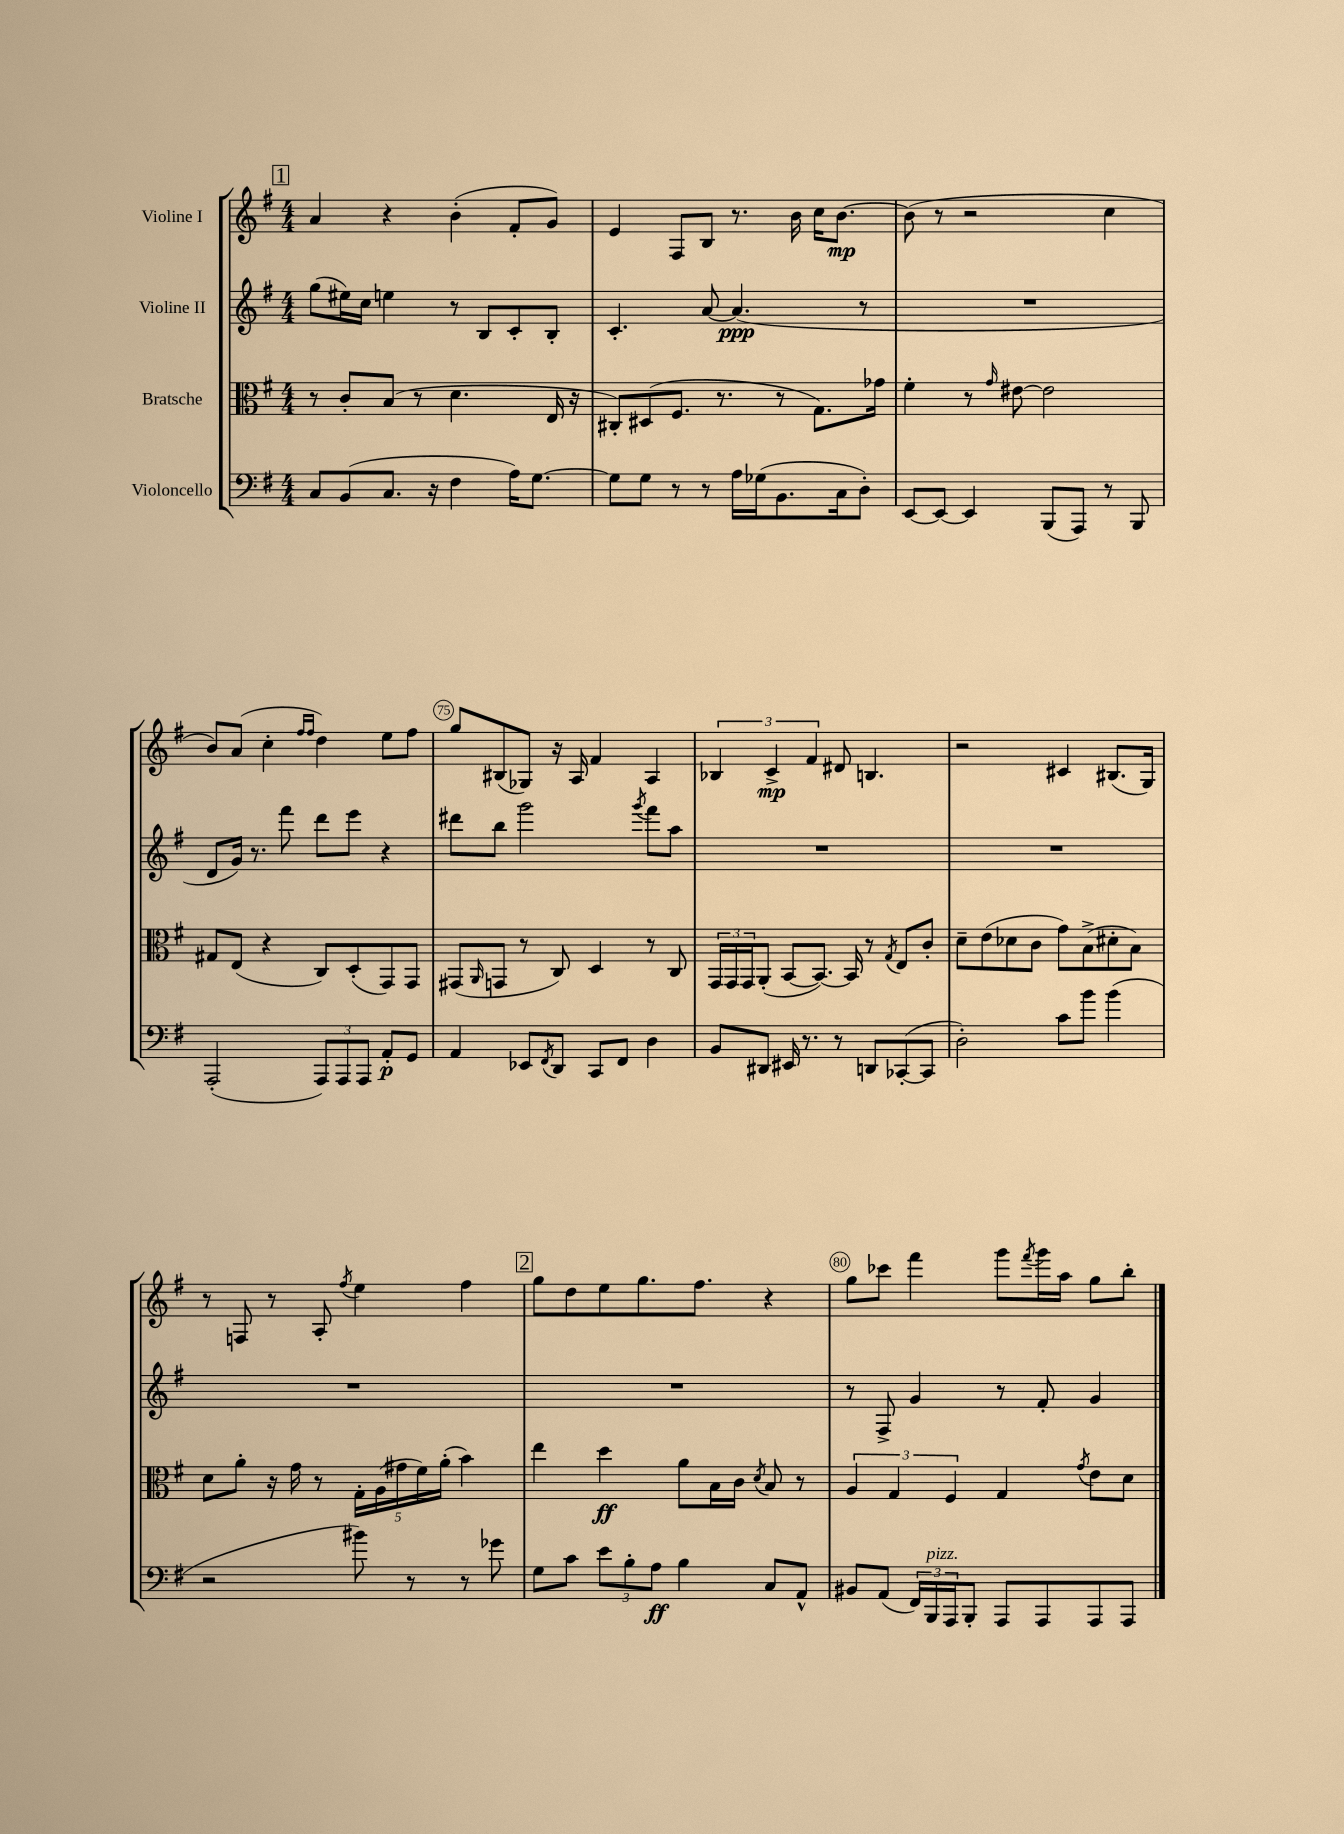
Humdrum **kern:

**kern	**dynam	**kern	**dynam	**kern	**dynam	**kern	**dynam
*part4	*part4	*part3	*part3	*part2	*part2	*part1	*part1
*staff4	*staff4	*staff3	*staff3	*staff2	*staff2	*staff1	*staff1
*I"Violoncello	*	*I"Bratsche	*	*I"Violine II	*	*I"Violine I	*
*clefF4	*	*clefC3	*	*clefG2	*	*clefG2	*
*k[f#]	*	*k[f#]	*	*k[f#]	*	*k[f#]	*
*M4/4	*	*M4/4	*	*M4/4	*	*M4/4	*
!!LO:REH:place=s1:t=1
=71	=71	=71	=71	=71	=71	=71	=71
8C/L	.	8r	.	(8gg\L	.	4a/	.
(8BB/	.	8c'/L	.	16ee#X\L)	.	.	.
.	.	.	.	16cc\JJ	.	.	.
8.C/J	.	(8B/J	.	4een\	.	4r	.
.	.	8r	.	.	.	.	.
16r	.	.	.	.	.	.	.
4F#\	.	4.d\	.	8r	.	(4b'\	.
.	.	.	.	8B/L	.	.	.
16A\KL)	.	.	.	8c'/	.	8f#'/L	.
[8.G\J	.	.	.	.	.	.	.
.	.	16E/	.	8B'/J	.	8g/J)	.
.	.	16r	.	.	.	.	.
=72	=72	=72	=72	=72	=72	=72	=72
8G\L]	.	8C#X'/L)	.	4.c'/	.	4e/	.
8G\J	.	(8D#X/	.	.	.	.	.
8r	.	8.F#/J	.	.	.	8F#/L	.
8r	.	.	.	[8a/	.	8B/J	.
.	.	8.r	.	.	.	.	.
16A\LL	.	.	.	(4.a/]	ppp	8.r	.
(16G-X\J	.	.	.	.	.	.	.
8.BB\	.	8r	.	.	.	.	.
.	.	.	.	.	.	16b\	.
.	.	8.G\L)	.	.	.	16cc\KL	.
16C\k	.	.	.	.	.	[8.b\J	mp
8D'\J)	.	.	.	8r	.	.	.
.	.	16g-X\Jk	.	.	.	.	.
=73	=73	=73	=73	=73	=73	=73	=73
[8EE/L	.	4f#'\	.	1r	.	(8b\]	.
8EE/J_	.	.	.	.	.	8r	.
4EE/]	.	8r	.	.	.	2r	.
.	.	16qqg/	.	.	.	.	.
.	.	[8e#X\	.	.	.	.	.
(8BBB/L	.	2e#\]	.	.	.	.	.
8AAA/J)	.	.	.	.	.	.	.
8r	.	.	.	.	.	4cc\	.
8BBB/	.	.	.	.	.	.	.
!!LO:LB:g=z
=74	=74	=74	=74	=74	=74	=74	=74
(2AAA'/	.	8G#X/L	.	8d/L	.	8b/L)	.
.	.	(8E/J	.	16g/Jk)	.	(8a/J	.
.	.	.	.	8.r	.	.	.
.	.	4r	.	.	.	4cc'\	.
.	.	.	.	8fff#\	.	.	.
.	.	.	.	.	.	16qqff#/LL	.
.	.	.	.	.	.	16qqff#/JJ	.
12AAA/L)	.	8C/L)	.	8ddd\L	.	4dd\)	.
12AAA/	.	.	.	.	.	.	.
.	.	(8D'/	.	8eee\J	.	.	.
12AAA/J	.	.	.	.	.	.	.
8AA'/L	p	8GG/)	.	4r	.	8ee\L	.
8GG/J	.	8GG/J	.	.	.	8ff#\J	.
=75	=75	=75	=75	=75	=75	=75	=75
4AA/	.	(8GG#X/L	.	8ddd#X\L	.	8gg/L	.
.	.	16qqAA/	.	.	.	.	.
.	.	8GGn/J	.	8bb\J	.	(8B#X/	.
8EE-X/L	.	8r	.	2ggg\	.	8G-X/J)	.
8qFF#/	.	.	.	.	.	.	.
8DD/J	.	8C/)	.	.	.	16r	.
.	.	.	.	.	.	16A/	.
8CC/L	.	4D/	.	.	.	4f#/	.
8FF#/J	.	.	.	.	.	.	.
.	.	.	.	8qggg/	.	.	.
4D\	.	8r	.	8fff#\L	.	4A/	.
.	.	8C/	.	8aa\J	.	.	.
=76	=76	=76	=76	=76	=76	=76	=76
8BB/L	.	24GG/LL	.	1r	.	6B-X/	.
.	.	24GG/	.	.	.	.	.
.	.	24GG/J	.	.	.	.	.
8DD#X/J	.	(8AA'/J	.	.	.	.	.
.	.	.	.	.	.	6c^/	mp
16EE#X/	.	[8BB/L	.	.	.	.	.
8.r	.	.	.	.	.	.	.
.	.	.	.	.	.	6f#/	.
.	.	8.BB/J_)	.	.	.	.	.
8r	.	.	.	.	.	8d#X/	.
.	.	16BB/]	.	.	.	.	.
8DDn/L	.	8r	.	.	.	4.Bn/	.
.	.	8qG/	.	.	.	.	.
([8CC-X'/	.	8E/L	.	.	.	.	.
8CC-/J]	.	8c'/J	.	.	.	.	.
=77	=77	=77	=77	=77	=77	=77	=77
2D'\)	.	8d~\L	.	1r	.	2r	.
.	.	(8e\	.	.	.	.	.
.	.	8d-X\	.	.	.	.	.
.	.	8c\J	.	.	.	.	.
8c\L	.	8g\L)	.	.	.	4c#X/	.
8b\J	.	(8B^\	.	.	.	.	.
(4b\	.	8d#X'\	.	.	.	(8.B#X/L	.
.	.	8B\J)	.	.	.	.	.
.	.	.	.	.	.	16G/Jk)	.
!!LO:LB:g=z
=78	=78	=78	=78	=78	=78	=78	=78
2r	.	8d\L	.	1r	.	8r	.
.	.	8a'\J	.	.	.	8Fn/	.
.	.	16r	.	.	.	8r	.
.	.	16g\	.	.	.	.	.
.	.	8r	.	.	.	8A'/	.
.	.	.	.	.	.	8qff#/	.
8b#X\)	.	20G'\LL	.	.	.	4ee\	.
.	.	(20A\	.	.	.	.	.
.	.	20g#X\	.	.	.	.	.
8r	.	.	.	.	.	.	.
.	.	20f#\)	.	.	.	.	.
.	.	(20a'\JJ	.	.	.	.	.
8r	.	4b\)	.	.	.	4ff#\	.
8g-X\	.	.	.	.	.	.	.
!!LO:REH:place=s1:t=2
=79	=79	=79	=79	=79	=79	=79	=79
8G\L	.	4ee\	.	1r	.	8gg\L	.
8c\J	.	.	.	.	.	8dd\	.
12e\L	.	4dd\	ff	.	.	8ee\	.
12B'\	.	.	.	.	.	.	.
.	.	.	.	.	.	8.gg\	.
12A\J	ff	.	.	.	.	.	.
4B\	.	8a\L	.	.	.	.	.
.	.	.	.	.	.	8.ff#\J	.
.	.	16B\L	.	.	.	.	.
.	.	16c\JJ	.	.	.	.	.
.	.	8qd/	.	.	.	.	.
8C/L	.	8B/	.	.	.	4r	.
8AA^^/J	.	8r	.	.	.	.	.
=80	=80	=80	=80	=80	=80	=80	=80
8BB#X/L	.	6A/	.	8r	.	8gg\L	.
(8AA/J	.	.	.	8F#^/	.	8ccc-X\J	.
.	.	6G/	.	.	.	.	.
24FF#/LL)	.	.	.	4g/	.	4fff#\	.
!LO:TX:a:i:t=pizz.	!	!	!	!	!	!	!
24BBB/	.	.	.	.	.	.	.
24AAA/J	.	6F#/	.	.	.	.	.
8BBB'/J	.	.	.	.	.	.	.
8AAA/L	.	4G/	.	8r	.	8ggg\L	.
.	.	.	.	.	.	8qfff#/	.
8AAA/	.	.	.	8f#'/	.	16ggg\L	.
.	.	.	.	.	.	16aa\JJ	.
.	.	8qg/	.	.	.	.	.
8AAA/	.	8e\L	.	4g/	.	8gg\L	.
8AAA/J	.	8d\J	.	.	.	8bb'\J	.
==	==	==	==	==	==	==	==
*-	*-	*-	*-	*-	*-	*-	*-
